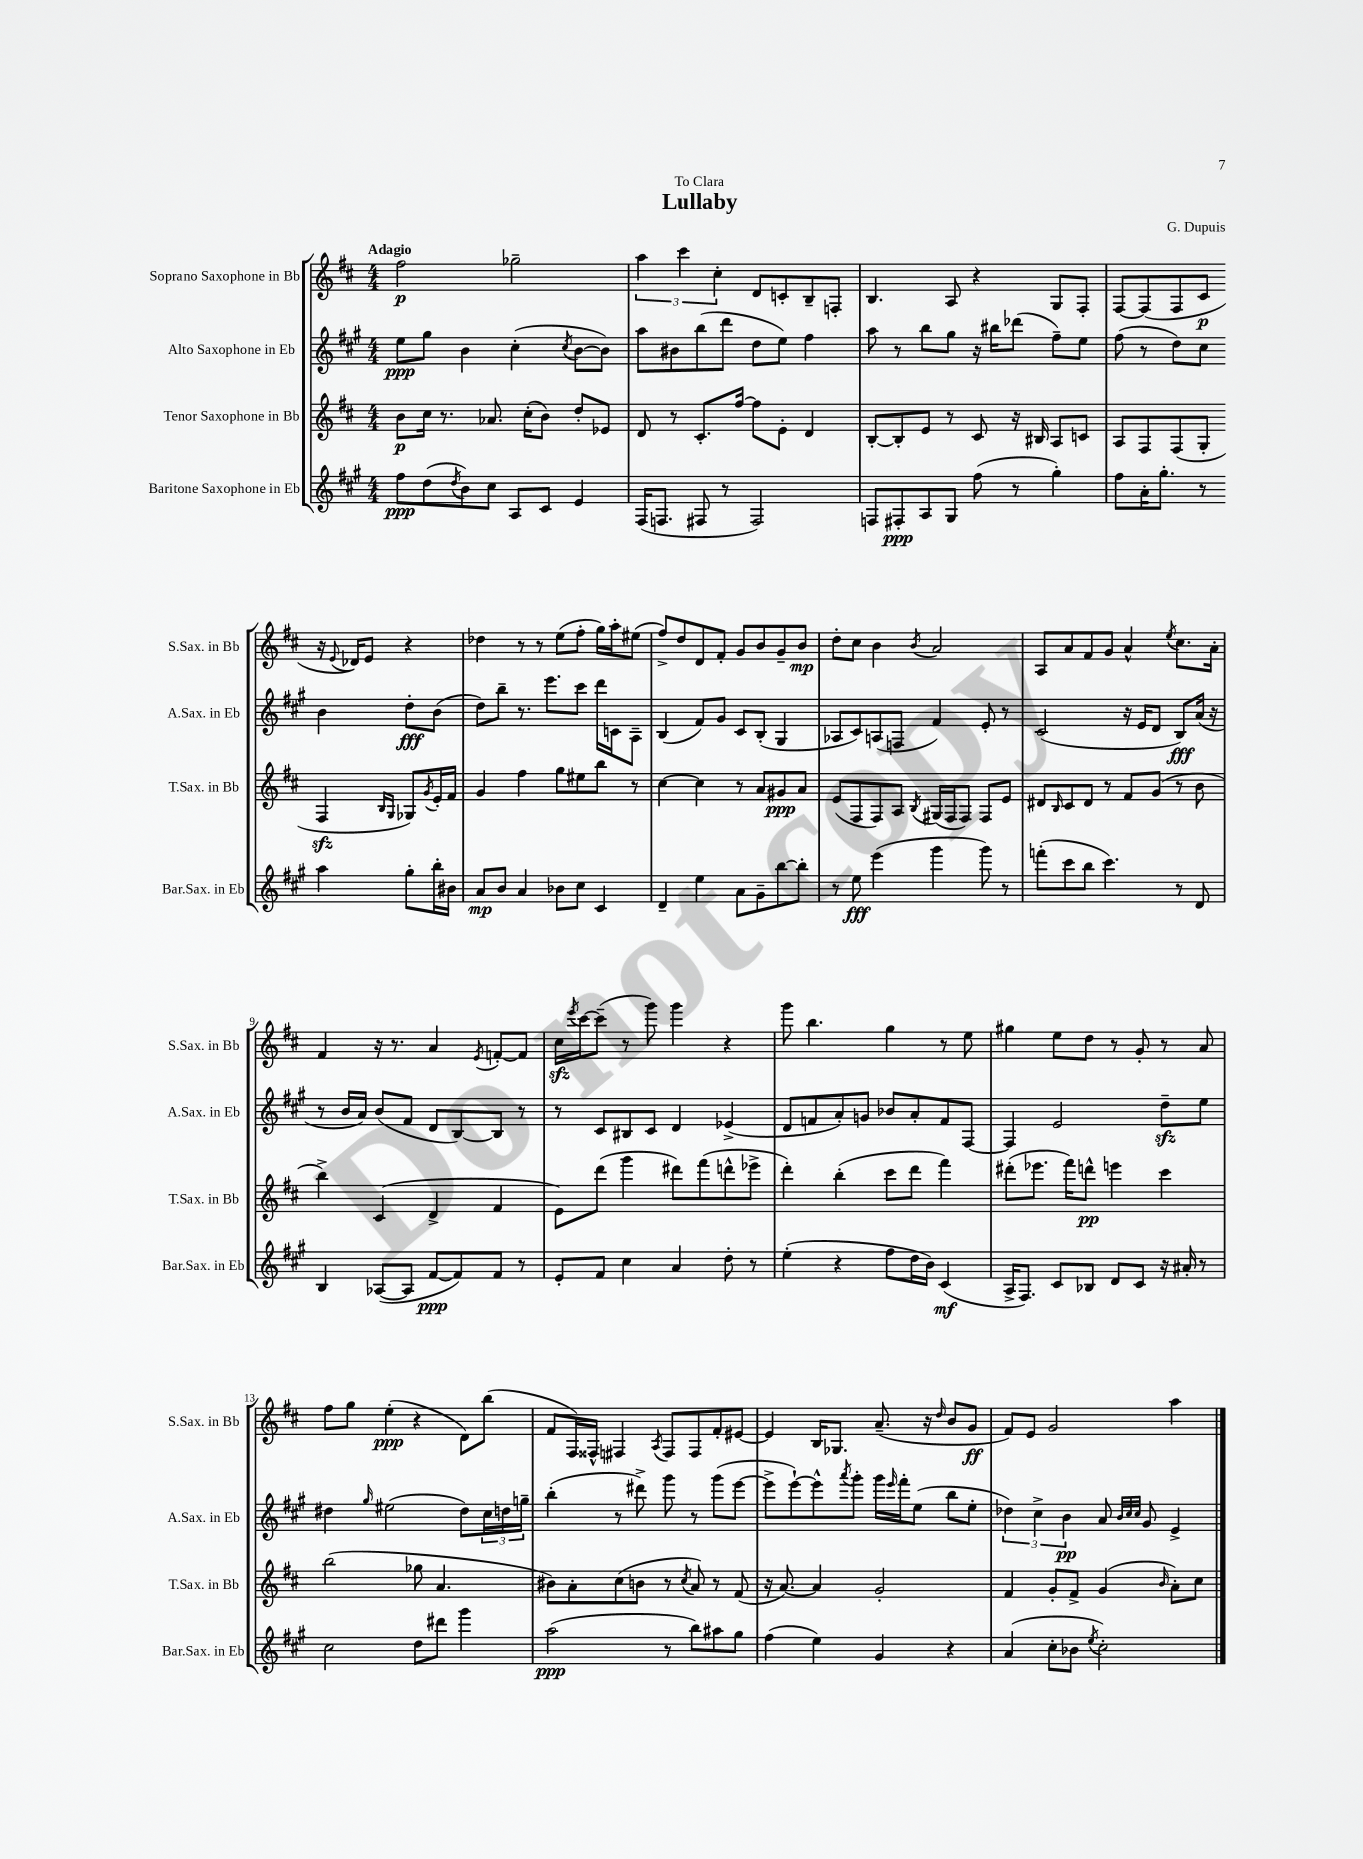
\header { title = "Lullaby" composer = "G. Dupuis" dedication = "To Clara" }
<<
\new StaffGroup <<
\new Staff = "s0" \with { instrumentName = "Soprano Saxophone in Bb" shortInstrumentName = "S.Sax. in Bb" } {
    \clef treble \key d \major \numericTimeSignature \time 4/4 \tempo "Adagio"
    fis''2\p ges''2-- |
    \tuplet 3/2 { a''4 cis'''4 cis''4-. } d'8 c'8-. b8-- f8-. |
    b4. a8 r4 g8 fis8-. |
    fis8~ fis8( fis8 cis'8\p r16 \appoggiatura { e'8 } des'16) e'8 r4 |
    des''4 r8 r8 e''8( fis''8-. g''16) a''16-. eis''8( |
    fis''8->) d''8 d'8 fis'8-. g'8 b'8 g'8-- b'8\mp |
    d''8-. cis''8 b'4 \acciaccatura { b'8 } a'2 |
    a8 a'8 fis'8 g'8 a'4-^ \acciaccatura { e''8 } cis''8. a'16-. |
    fis'4 r16 r8. a'4 \acciaccatura { e'8 } f'8~-. f'8 |
    cis''16\sfz \acciaccatura { e'''8 } cis'''16~ cis'''8--( r8 g'''8) g'''4 r4 |
    g'''8 b''4. g''4 r8 e''8 |
    gis''4 e''8 d''8 r8 g'8-. r8 a'8 |
    fis''8 g''8 e''4-.\ppp( r4 d'8) b''8( |
    fis'8 fis16) fisis16-^ fis4 \acciaccatura { a8 } fis8 fis8 fis'8-. eis'8~ |
    eis'4 b16 ges8. a'8.--( r16 \grace { d''16 } b'8 g'8\ff |
    fis'8) e'8 g'2 a''4 \bar "|." |
}
\new Staff = "s1" \with { instrumentName = "Alto Saxophone in Eb" shortInstrumentName = "A.Sax. in Eb" } {
    \clef treble \key a \major \numericTimeSignature \time 4/4
    e''8\ppp gis''8 b'4 cis''4-.( \acciaccatura { cis''8 } b'8~ b'8) |
    a''8 bis'8 b''8( d'''8 d''8 e''8) fis''4 |
    a''8 r8 b''8 gis''8 r16 bis''16 des'''8( fis''8--) e''8 |
    fis''8( r8 d''8) cis''8 b'4 d''8-.\fff b'8( |
    d''8) b''8-- r8. e'''8. cis'''8 d'''16 c'16 a8-- |
    b4( fis'8) gis'8 cis'8 b8-.( gis4 |
    aes8 cis'8) a8( f8 fis'4) e'8-. r8 |
    cis'2( r16 e'16 d'8 b8\fff) a'16( r16 |
    r8 b'16 a'16) b'8( fis'8 d'8 b8~) b8 r8 |
    r8 cis'8 bis8 cis'8 d'4 ees'4->( |
    d'8 f'8 a'8-.) g'8 bes'8 a'8-. f'8 fis8~ |
    fis4 e'2 d''8--\sfz e''8 |
    dis''4 \grace { gis''16 } eis''2( dis''8) \tuplet 3/2 { cis''16 d''16 g''16-- } |
    b''4-.( r8 dis'''8->) gis'''8 r8 gis'''8( e'''8~ |
    e'''8-> e'''8~-!) e'''8-^ \acciaccatura { a'''8 } gis'''8-. gis'''16 \grace { e'''16 } fis'''16-. e''8( b''8 e''8-. |
    \tuplet 3/2 { des''4) cis''4-> b'4\pp } a'8 \grace { b'32 cis''32 cis''32 } gis'8 e'4-> \bar "|." |
}
\new Staff = "s2" \with { instrumentName = "Tenor Saxophone in Bb" shortInstrumentName = "T.Sax. in Bb" } {
    \clef treble \key d \major \numericTimeSignature \time 4/4
    b'8\p cis''16 r8. aes'8. cis''16-.( b'8) d''8-. ees'8 |
    d'8 r8 cis'8.-. fis''16~ fis''8 e'8-. d'4 |
    b8~-. b8-. e'8 r8 cis'8 r16 bis16 a8 c'8 |
    a8 fis8 fis8( g8-. fis4\sfz \grace { b16 g16 } ges8) \acciaccatura { g'8 } e'16-. fis'16 |
    g'4 fis''4 g''8 eis''8 b''8 r8 |
    cis''4~ cis''4 r8 a'8 gis'8\ppp a'8 |
    e'8( fis8 fis8) a8 \acciaccatura { b8 } gis16( fis16 fis8) fis8 e'8 |
    dis'8 \grace { b16 } cis'8 dis'8 r8 fis'8 g'8( r8 b'8 |
    b''4->) cis'4( d'4-> fis'4 |
    e'8) d'''8( g'''4 dis'''8) fis'''8( d'''8-^ ees'''8-> |
    d'''4-.) b''4-.( cis'''8 d'''8 fis'''4) |
    dis'''8-.( ees'''8. fis'''16) d'''8-^\pp e'''4 cis'''4 |
    b''2( ges''8 a'4. |
    bis'8) a'8-. cis''8( b'8 r8 \acciaccatura { cis''8 } a'8) r8 fis'8( |
    r16 a'8.~) a'4 g'2-. |
    fis'4 g'8-. fis'8-> g'4( \grace { b'16 } a'8-.) cis''8 \bar "|." |
}
\new Staff = "s3" \with { instrumentName = "Baritone Saxophone in Eb" shortInstrumentName = "Bar.Sax. in Eb" } {
    \clef treble \key a \major \numericTimeSignature \time 4/4
    fis''8\ppp d''8( \acciaccatura { d''8 } b'8) cis''8 a8 cis'8 e'4 |
    fis16( f8. fis8 r8 fis2) |
    f8 fis8-.\ppp a8 gis8 fis''8( r8 gis''4-.) |
    fis''8 a'16-. gis''8.-. r8 a''4 gis''8-. b''16-. bis'16 |
    a'8\mp b'8 a'4 bes'8 cis''8 cis'4 |
    d'4-- e''4 a'8 gis'8-- b''8~ b''8-. |
    r8 e''8\fff e'''4( gis'''4 gis'''8) r8 |
    f'''8-.( cis'''8 b''8 cis'''4.) r8 d'8 |
    b4 aes8~( aes8 fis'8~\ppp fis'8) fis'8 r8 |
    e'8-. fis'8 cis''4 a'4 d''8-. r8 |
    e''4-.( r4 fis''8 d''16 b'16) cis'4\mf( |
    a16-> fis8.) cis'8 bes8 d'8 cis'8 r16 ais'16-. r8 |
    cis''2 d''8 dis'''8 gis'''4 |
    a''2\ppp( r8 b''8) ais''8 gis''8 |
    fis''4( e''4) gis'4 r4 |
    a'4( cis''8-. bes'8 \acciaccatura { e''8 } cis''2-.) \bar "|." |
}
>>
>>
